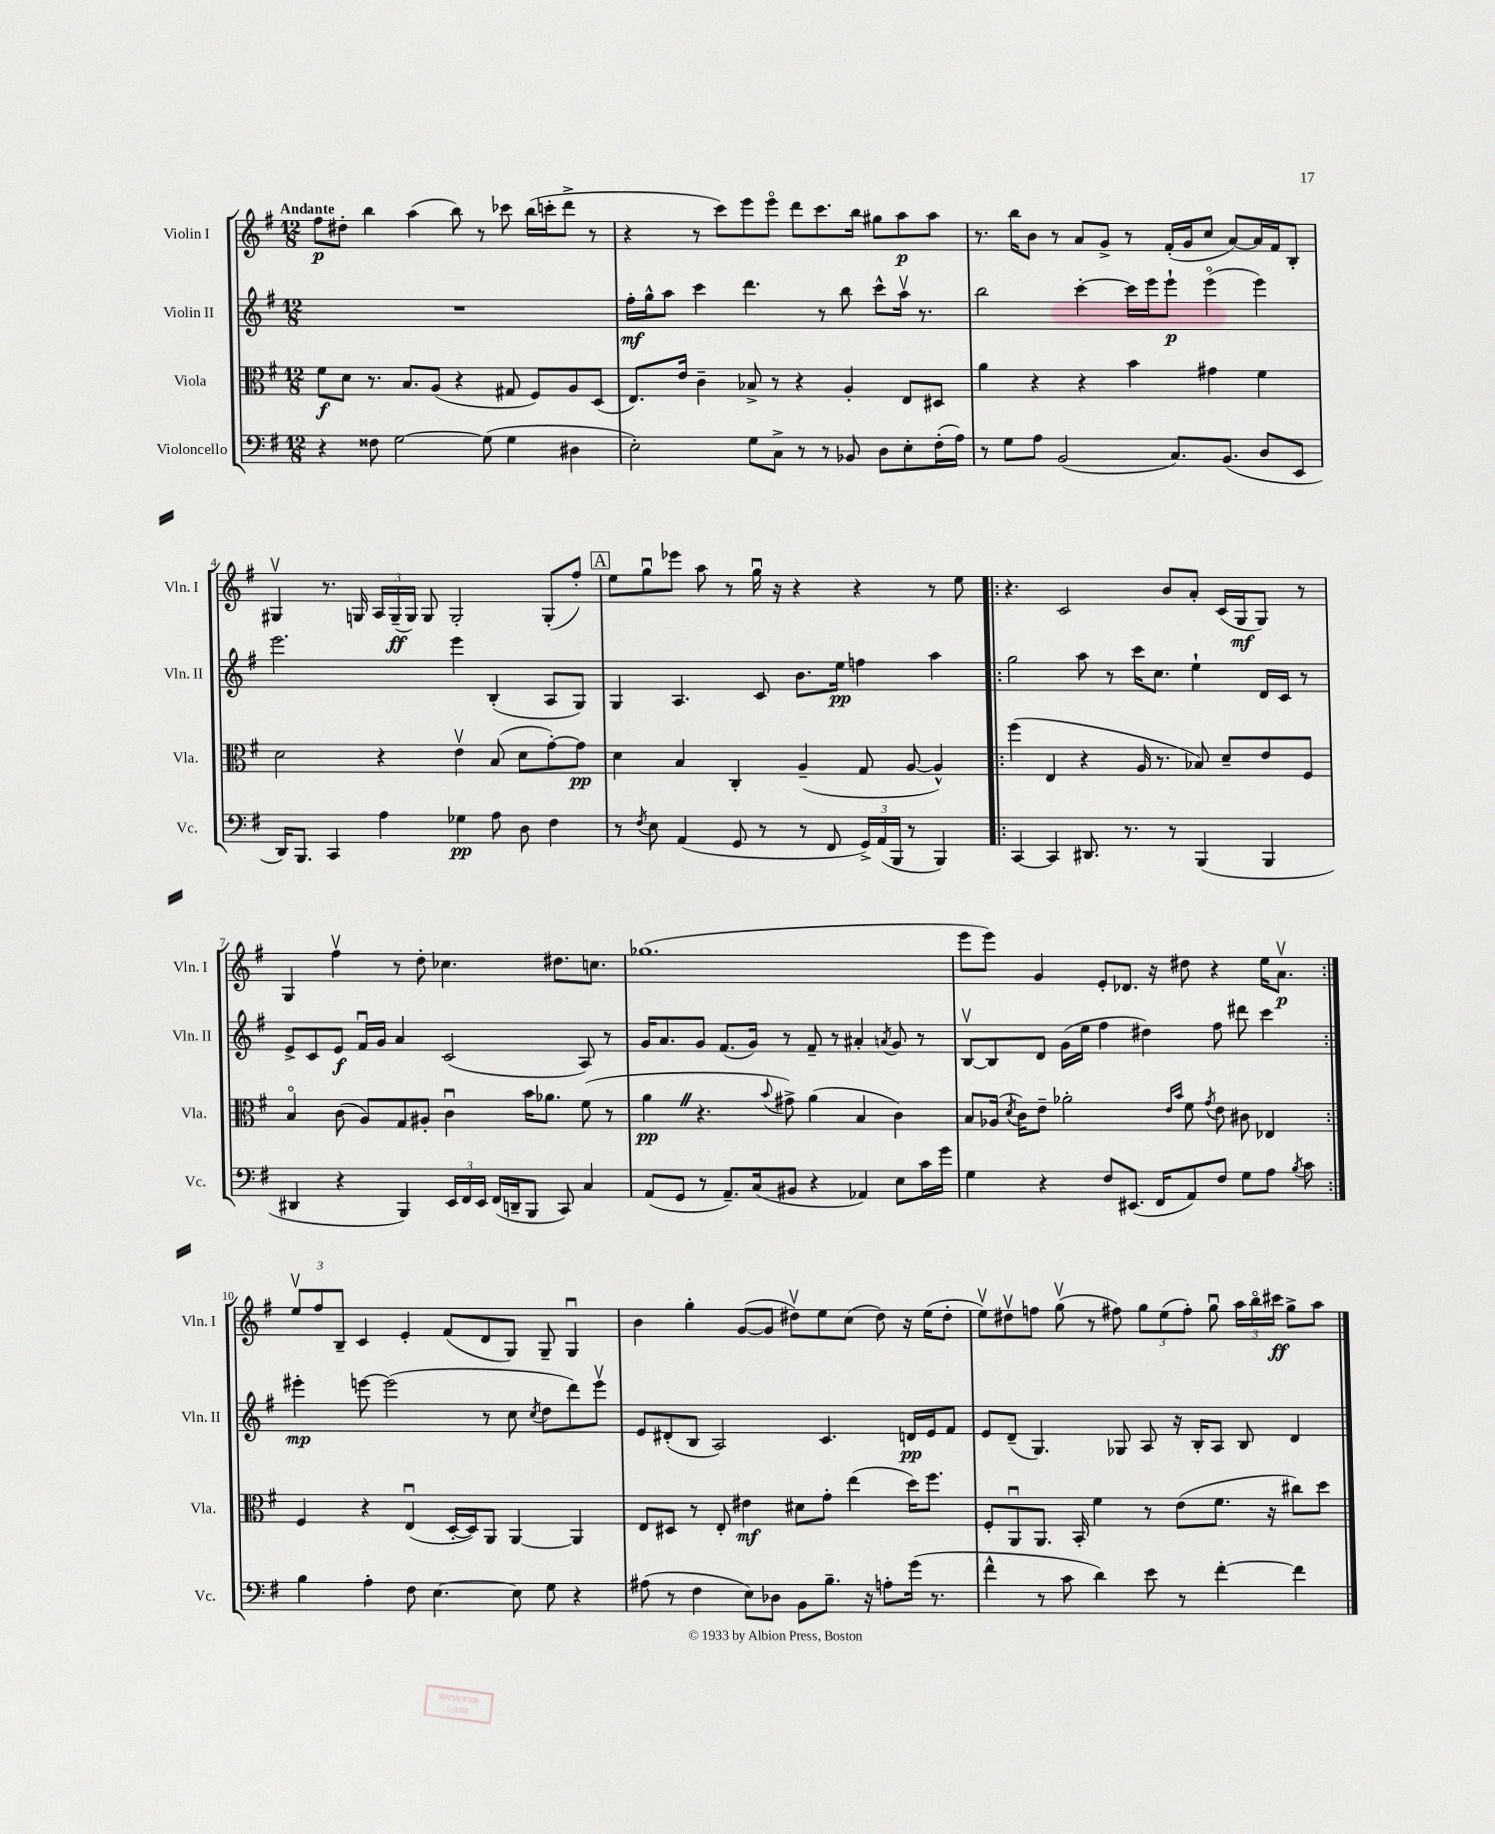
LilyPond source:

<<
\new StaffGroup <<
\new Staff = "s0" \with { instrumentName = "Violin I" shortInstrumentName = "Vln. I" } {
    \clef treble \key g \major \numericTimeSignature \time 12/8 \tempo "Andante"
    \autoBeamOff fis''8[\p dis''8]-. b''4 a''4( b''8) r8 ces'''8 b''16[( c'''16-. d'''8]-> r8 |
    r4 r8 c'''8[) e'''8 e'''8]\flageolet d'''8[ c'''8. b''16] gis''8[ a''8\p a''8] |
    r8. b''16[ b'8] r8 a'8[ g'8]-> r8 fis'16[-.( g'16 c''8] a'8[~) a'16 fis'16 b8]-. |
    gis4\upbow r8. g16 \tuplet 3/2 { a16[ g16--\ff( g16]) } g8 g2-. g8[-.( fis''8]-.) |
    \mark \markup { \box "A" } e''8[ g''8\downbow ees'''8] a''8 r8 g''16\downbow r16 r4 r4 r8 e''8 |
    \repeat volta 2 { r4. c'2 b'8[ a'8]-. c'16[( g16\mf g8]) r8 |
    g4 fis''4\upbow r8 d''8-. ces''4. dis''8.[ c''8.] |
    ges''1.( |
    e'''8[ e'''8]) g'4 e'8[-. des'8.] r16 dis''8 r4 e''16[ a'8.]\upbow\p | }
    \tuplet 3/2 { e''8[\upbow fis''8 b8]-- } c'4 e'4-. fis'8[( d'8 g8]) g8-- g4\downbow |
    b'4 g''4-. g'8[~( g'8] dis''8[\upbow) e''8 c''8]( dis''8) r16 e''16[( dis''8]-. |
    e''8[\upbow) dis''8\upbow f''8] g''8\upbow( r8 fis''8) \tuplet 3/2 { g''8[ e''8( fis''8]-.) } g''8\downbow \tuplet 3/2 { a''16[ b''16\flageolet cis'''16]\ff } g''8[-> a''8] \bar "|." |
}
\new Staff = "s1" \with { instrumentName = "Violin II" shortInstrumentName = "Vln. II" } {
    \clef treble \key g \major \numericTimeSignature \time 12/8
    \autoBeamOff R1. |
    fis''16[-.\mf g''16-^ a''8] c'''4 d'''4. r8 b''8 c'''8[-^ a''16]\upbow r8. |
    b''2 c'''4~-. c'''16[ e'''16 e'''8]-!\p e'''4\flageolet( e'''4) |
    e'''2. e'''4 b4-.( a8[ g8]) |
    \mark \markup { \box "A" } g4 a4. c'8 b'8.[ e''16]\pp f''4 a''4 |
    \repeat volta 2 { g''2 a''8 r8 c'''16[ c''8.] e''4-! d'16[ c'16] r8 |
    e'8[-> c'8 e'8]\f fis'16[\downbow g'16] a'4 c'2( a8) r8 |
    g'16[ a'8. g'8] fis'8.[( g'16]) r8 fis'8-- r8 ais'4-. \acciaccatura { a'8 } g'8 r8 |
    b8[~\upbow b8 d'8] g'16[( e''16] fis''4 dis''4) fis''8 dis'''8 c'''4 | }
    eis'''4-.\mp e'''8~ e'''2( r8 c''8 \acciaccatura { c''8 } d''8[ d'''8) e'''8]\upbow |
    e'8[ dis'8-.( b8] a2) c'4. d'16[\pp e'16 fis'8] |
    e'8[ d'8]--( g4.) ges8 a8 r16 b16[-. a8] b8 d'4 \bar "|." |
}
\new Staff = "s2" \with { instrumentName = "Viola" shortInstrumentName = "Vla." } {
    \clef alto \key g \major \numericTimeSignature \time 12/8
    \autoBeamOff fis'8[\f d'8] r8. b8.[ a8]( r4 gis8 fis8[) a8 d8]( |
    e8.[) e'16] c'4-- bes8-> r8 r4 a4-. e8[ dis8] |
    a'4 r4 r4 b'4 gis'4 fis'4 |
    d'2 r4 e'4\upbow b8( d'8[ g'8~-.) g'8]\pp |
    \mark \markup { \box "A" } d'4 b4 c4-. a4--( g8 a8~ a4-^) |
    \repeat volta 2 { fis''4( e4 r4 a16 r8. bes8) d'8[-- e'8 fis8] |
    b4\flageolet c'8( a8[) g8 ais8]-. c'4\downbow b'16[ aes'8.] fis'8( r8 |
    a'4\pp \once \override BreathingSign.text = \markup { \musicglyph "scripts.caesura.straight" } \breathe r4. \appoggiatura { b'8 } gis'8->) a'4( b4 c'4) |
    b8[ aes16]( \acciaccatura { d'8 } c'16[) e'8]-- aes'2-. \grace { e'16[ b'16] } fis'8 \acciaccatura { g'8 } e'8 cis'8 ees4 | }
    fis4 r4 e4\downbow( d16[~-. d16) a,8] a,4~ a,4 |
    e8[ dis8] r8 e8-. eis'4\mf dis'8[ g'8]-. e''4( d''16[) fis''8.] |
    fis8[-. a,8\downbow a,8.] b,16-. fis'4 r8 e'8[( fis'8.] r16 cis''8[) d''8] \bar "|." |
}
\new Staff = "s3" \with { instrumentName = "Violoncello" shortInstrumentName = "Vc." } {
    \clef bass \key g \major \numericTimeSignature \time 12/8
    \autoBeamOff r4 fisis8 g2~ g8( g4 dis4 |
    e2-.) g8[ c8]-> r8 r8 bes,8 d8[ e8-. fis16-.( a16]) |
    r8 g8[ a8] b,2( c8.[) b,8.]( d8[ e,8] |
    d,16[) b,,8.] c,4 a4 ges4\pp a8 d8 fis4 |
    \mark \markup { \box "A" } r8 \acciaccatura { fis8 } e8 a,4( g,8 r8 r8 fis,8 \tuplet 3/2 { g,16[->) a,16( b,,16] } r8 b,,4) |
    \repeat volta 2 { c,4~ c,4 dis,8. r8. r8 b,,4( b,,4 |
    dis,4 r4 b,,4) \tuplet 3/2 { e,16[ fis,16 e,16] } fis,16[( d,16-- b,,8] c,8) c4 |
    a,8[( g,8] r8 a,8.[--) c16( bis,8] r4 aes,4) e8[ c'16 g'16] |
    g4 r4 fis8[ eis,8.]( fis,16[ a,8) fis8] g8[ a8] \acciaccatura { b8 } c'8 | }
    b4 a4-. fis8 e4.~ e8 g8 r4 |
    ais8( r8 fis4 e8[) des8] b,8[ b8.]-- r16 a8[-. g'16]( r8. |
    fis'4-^ r8 c'8 d'4) e'8 r8 fis'4~-. fis'4 \bar "|." |
}
>>
>>
